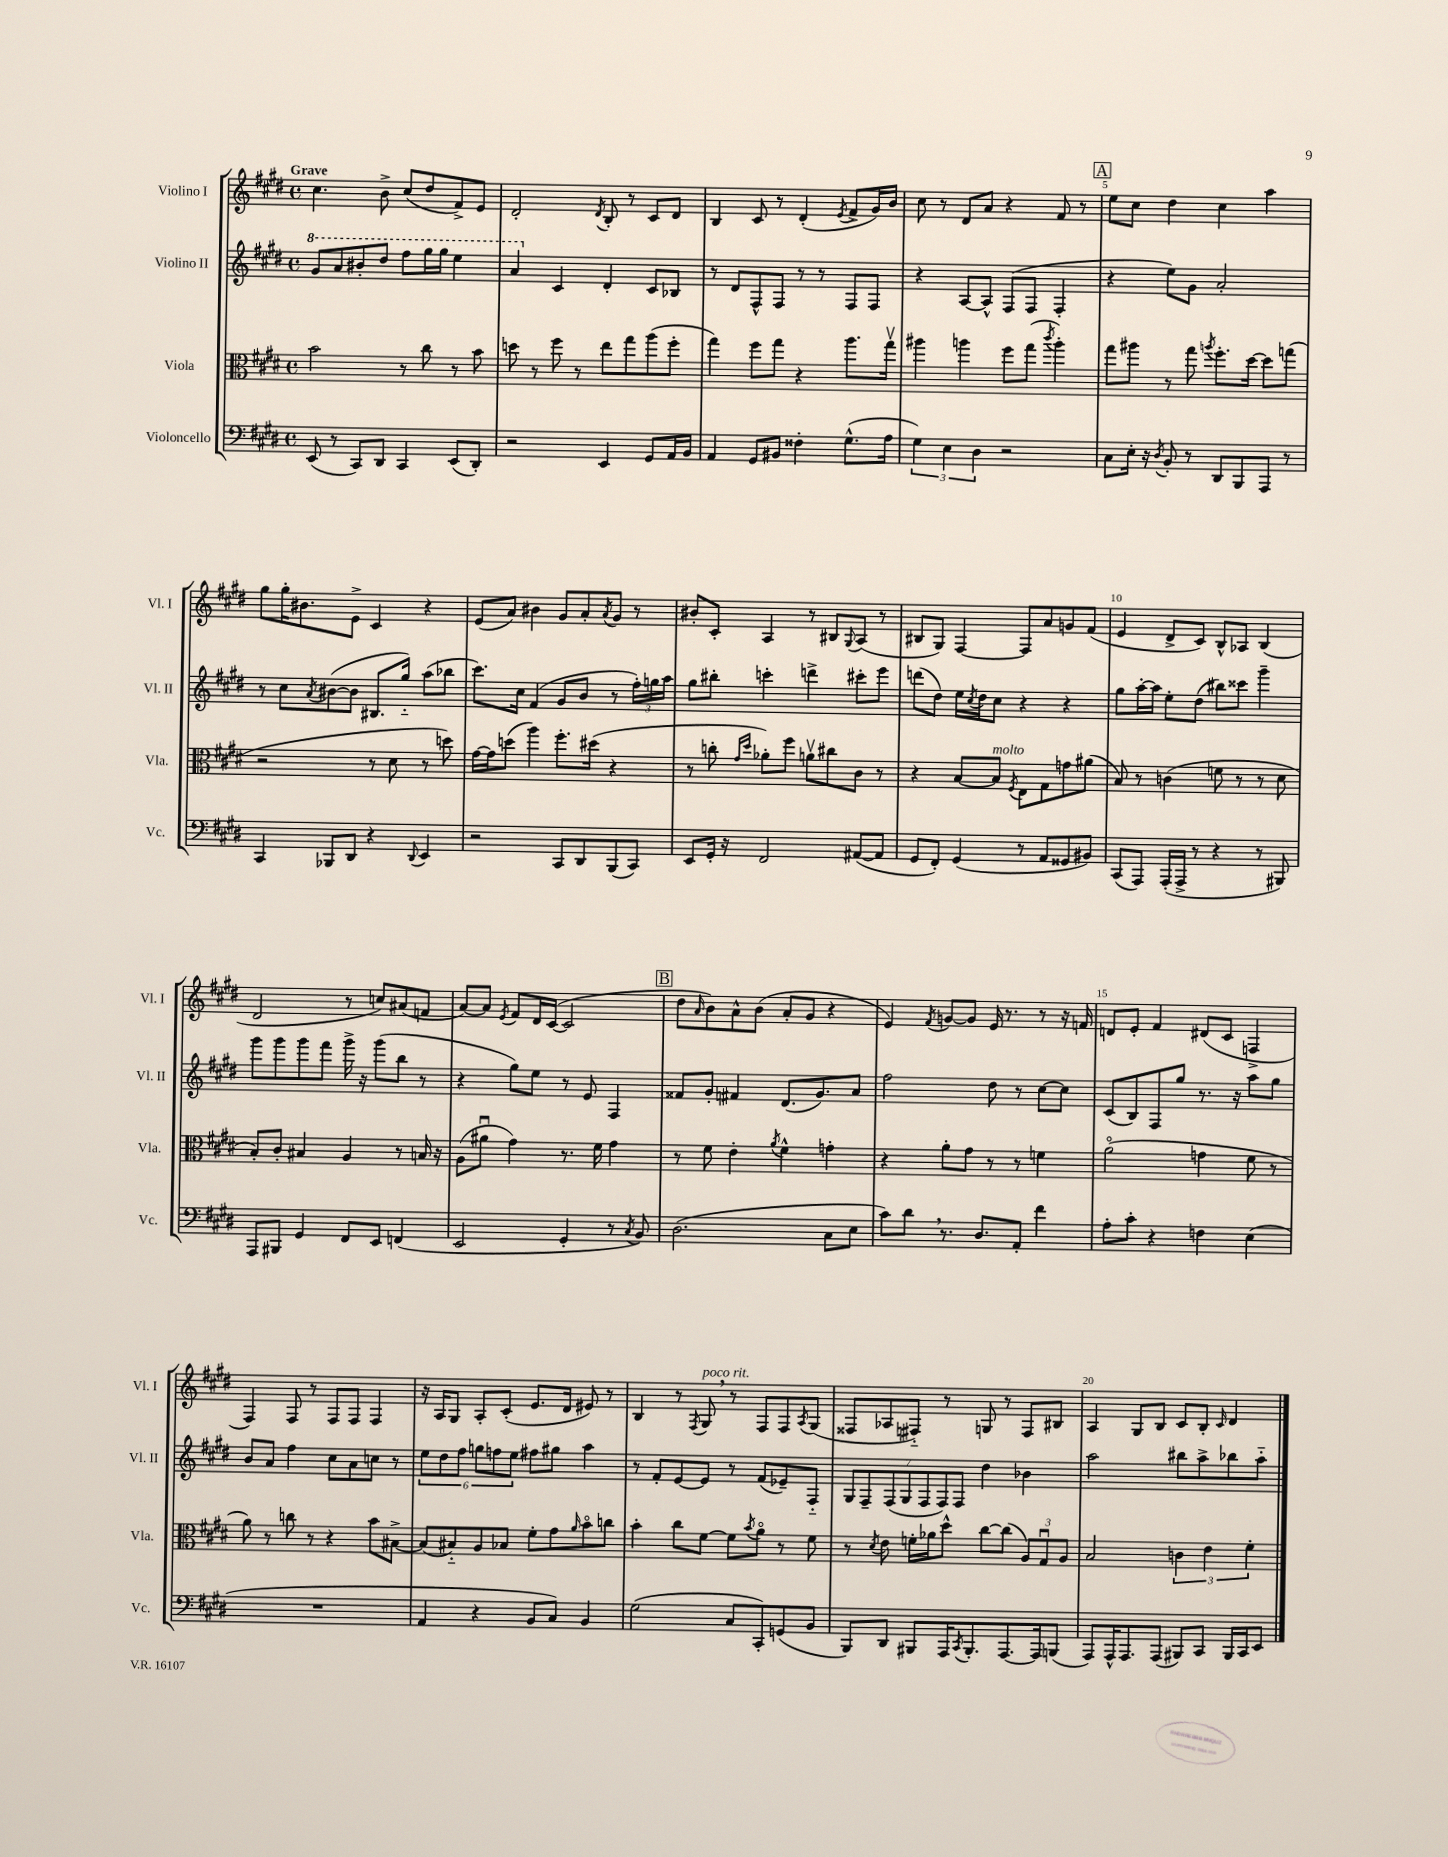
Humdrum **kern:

**kern	**kern	**kern	**kern
*staff4	*staff3	*staff2	*staff1
*clefF4	*clefC3	*clefG2	*clefG2
*k[f#c#g#d#]	*k[f#c#g#d#]	*k[f#c#g#d#]	*k[f#c#g#d#]
*M4/4	*M4/4	*M4/4	*M4/4
*met(c)	*met(c)	*met(c)	*met(c)
(8EE	2b	8gg#	4.cc#
8r	.	8aa	.
8CC#)	.	8bb#'	.
8DD#	.	8ddd#	8b^
4CC#	8r	8fff#	(8cc#
.	8cc#	16ggg#	8dd#
.	.	16ggg#	.
(8EE	8r	4eee	8f#^)
8DD#')	8b	.	8e
=	=	=	=
2r	8dd	4aa	2d#'
.	8r	.	.
.	8ff#	4c#	.
.	8r	.	.
.	.	.	8qd#
4EE	8ee	4d#'	8B'
.	8gg#	.	8r
8GG#	(8aa	8c#	8c#
16AA	8ff#'	8B-	8d#
16BB	.	.	.
=	=	=	=
4AA	4gg#)	8r	4B
.	.	8d#	.
8GG#	8ff#	8F#^^	8c#
8BB#	8gg#	8F#	8r
4F##'	4r	8r	(4d#'
.	.	8r	.
.	.	.	8qe
(8.G#^^	8.aa	8F#	8f#^
.	.	8F#	16g#)
16A	16gg#v	.	16b
=	=	=	=
6G#)	4aa#	4r	8cc#
.	.	.	8r
6E	.	.	.
.	4aa	[8A	8d#
6D#	.	.	.
.	.	8A^^]	8a
2r	8ff#	(8F#	4r
.	(8gg#	8F#	.
.	8qccc#	.	.
.	4aa')	4F#'	8f#
.	.	.	8r
=	=	=	=
8C#	8gg#	4r	8ee
16E'	8aa#	.	8cc#
16r	.	.	.
8qD#	.	.	.
8BB'	8r	8ee)	4dd#
8r	8gg#	8g#	.
.	8qaa	.	.
8DD#	8.ff#'	2a'	4cc#
8BBB	.	.	.
.	[16dd#	.	.
8AAA	8dd#]	.	4aa
8r	(8gg	.	.
=	=	=	=
4CC#	2r	8r	8gg#
.	.	8cc#	16gg#'
.	.	.	8.b#
.	.	8qa	.
8BBB-	.	([8b#	.
8DD#	.	8b#]	8e^
4r	8r	8.B#	4c#
.	8d#	.	.
.	.	16gg#'~)	.
8qqDD#	.	.	.
4EE	8r	(8aa	4r
.	8dd)	8bb-	.
=	=	=	=
2r	[16g#	8.ccc#)	(8e
.	16g#]	.	.
.	(8dd	.	8a)
.	.	16cc#	.
.	4aa)	(4f#	4b#
8CC#	8.ff#'	8g#	8g#
8DD#	.	8b	8a'
.	(16dd#	.	.
.	.	.	8qa
(8BBB	4r	8r	8g#
8CC#)	.	24ff#')	8r
.	.	24gg	.
.	.	24aa	.
=	=	=	=
8EE	8r	8gg#	8b#'
16GG#'	8cc'	8bb#'	8c#'
16r	.	.	.
.	16qqg#	.	.
.	16qqdd#	.	.
2FF#	8a-')	4ccc'	4A
.	8ff#	.	.
.	8av	4ddd^	8r
.	8cc#	.	8B#
.	.	.	8qqG#
([8AA#	8c#	8ccc#'	(8A
8AA#]	8r	8eee	8r
=	=	=	=
8GG#	4r	(8ddd	8B#
8FF#')	.	8dd#)	8G#)
(4GG#	[8B	16ee	[4F#
.	.	8qcc#	.
.	.	16dd#	.
.	8B]	8cc#	.
.	8qF#	.	.
8r	8E	4r	8F#]
8AA	8G#	.	8a
8GG##	8g	4r	8g
8BB#)	(8a#	.	(8f#
=	=	=	=
(8CC#	8B)	8gg#	4e
8AAA)	8r	[16aa'	.
.	.	16aa]	.
(16AAA'	(4c	8ee'	8d#^
16AAA^	.	.	.
8r	.	(8dd#	8c#)
4r	8f	8bb#)	8B^^
.	8r	8ccc##	8A-
8r	8r	4ggg#~	(4B
8BBB#)	8d#	.	.
=	=	=	=
8AAA	8B')	8ggg#	2d#
8BBB#	8c#'	8ggg#	.
4GG#	4B#	8ggg#	.
.	.	8fff#	.
8FF#	4A	16ggg#^	8r
.	.	16r	.
8EE	.	(8ggg#	8cc)
(4FF	8r	8bb	(8a#
.	16B	8r	8f
.	16r	.	.
=	=	=	=
2EE	(8A	4r	[8a)
.	8a#u	.	8a]
.	.	.	8qe
.	4g#)	8gg#)	8f#
.	.	8ee	16d#
.	.	.	([16c#
4GG#'	8.r	8r	2c#]
.	.	8e	.
.	16f#	.	.
8r	4g#	4F#	.
8qC#	.	.	.
8BB)	.	.	.
=	=	=	=
(2.D#	8r	8f##	8dd#
.	.	.	16qqa
.	8f#	8g#'	8b)
.	4e'	4f#	8a^^
.	.	.	(8b
.	8qa	.	.
.	4f#^^	(8.d#	8a'
.	.	.	8g#
.	.	8.g#)	.
8C#	4g'	.	4r
8E	.	8a	.
=	=	=	=
8c#)	4r	2ff#	4e)
8d#	.	.	.
.	.	.	8qf#
8.r	8a'	.	[8g
.	8g#	.	8g]
8.D#	.	.	.
.	8r	8dd#	16e
.	.	.	8.r
8AA'	8r	8r	.
4f#	4f	[8cc#	8r
.	.	8cc#]	16r
.	.	.	16f
=	=	=	=
8A'	(2ao	(8c#	8d
8c#'	.	8B)	8e'
4r	.	8F#	4f#
.	.	8gg#	.
4F	4g	8.r	(8d#
.	.	.	8c#
.	.	16r	.
(4E	8f#	8aa	4F^
.	8r	8gg#	.
=	=	=	=
1r	8a)	8b	4F#)
.	8r	8a	.
.	8cc	4ff#	8F#
.	8r	.	8r
.	4r	8cc#	8F#
.	.	8a	8F#
.	8b	8cc	4F#
.	[8B#^	8r	.
=	=	=	=
4AA	(8B#]	12ee	16r
.	.	.	16A
.	.	12dd#	.
.	8B#'~)	.	8G#
.	.	12ff#	.
4r	8A	12gg	8A'
.	.	12ff	.
.	8B-	.	(8c#'
.	.	12ee	.
8BB	8f#'	8ff#	8.e
8C#)	8g#	8gg#	.
.	.	.	16d#
.	16qqa	.	.
4BB	8bo	4aa	8e#)
.	8cc	.	8r
=	=	=	=
(2G#	4b'	8r	4B
.	.	8f#'	.
.	8cc#	[8e	8r
.	.	.	8qF#
.	[8f#	8e]	8G#
8C#	8f#]	8r	8r
.	8qb	.	.
8CC#')	8ao	(8f#	8F#
(8GG	8r	8e-~)	8F#
.	.	.	8qA
8BB	8f#	8F#'~	(8G#
=	=	=	=
8BBB)	8r	14G#	8F##
.	.	14F#~	.
.	8qd#	.	.
8DD#	8e	.	8A-
.	.	(14F#	.
.	.	14G#	.
8BBB#	16f'	.	8F#'~)
.	.	14F#	.
.	16a-	.	.
.	.	14F#)	.
16AAA	8dd#^^	.	8r
.	.	14F#	.
8qCC#	.	.	.
8.BBB#'	.	.	.
.	[8cc#	4dd#	8G
[8.AAA	(8cc#]	.	8r
.	12A)	4b-	8F#
16AAA]	.	.	.
.	12G#u	.	.
(8BBB	.	.	8B#
.	12A	.	.
=	=	=	=
8AAA)	2B	2aa	4A
16AAA^^	.	.	.
8.AAA	.	.	.
.	.	.	8G#
(8AAA	.	.	8B
8BBB#)	6c	8bb#	8c#
8CC#	.	8aa^	8B'
.	6e	.	.
.	.	.	16qqc#
16BBB#	.	8bb-	4d#
16CC#	.	.	.
.	6f#'	.	.
8EE	.	8aa'~	.
==	==	==	==
*-	*-	*-	*-
